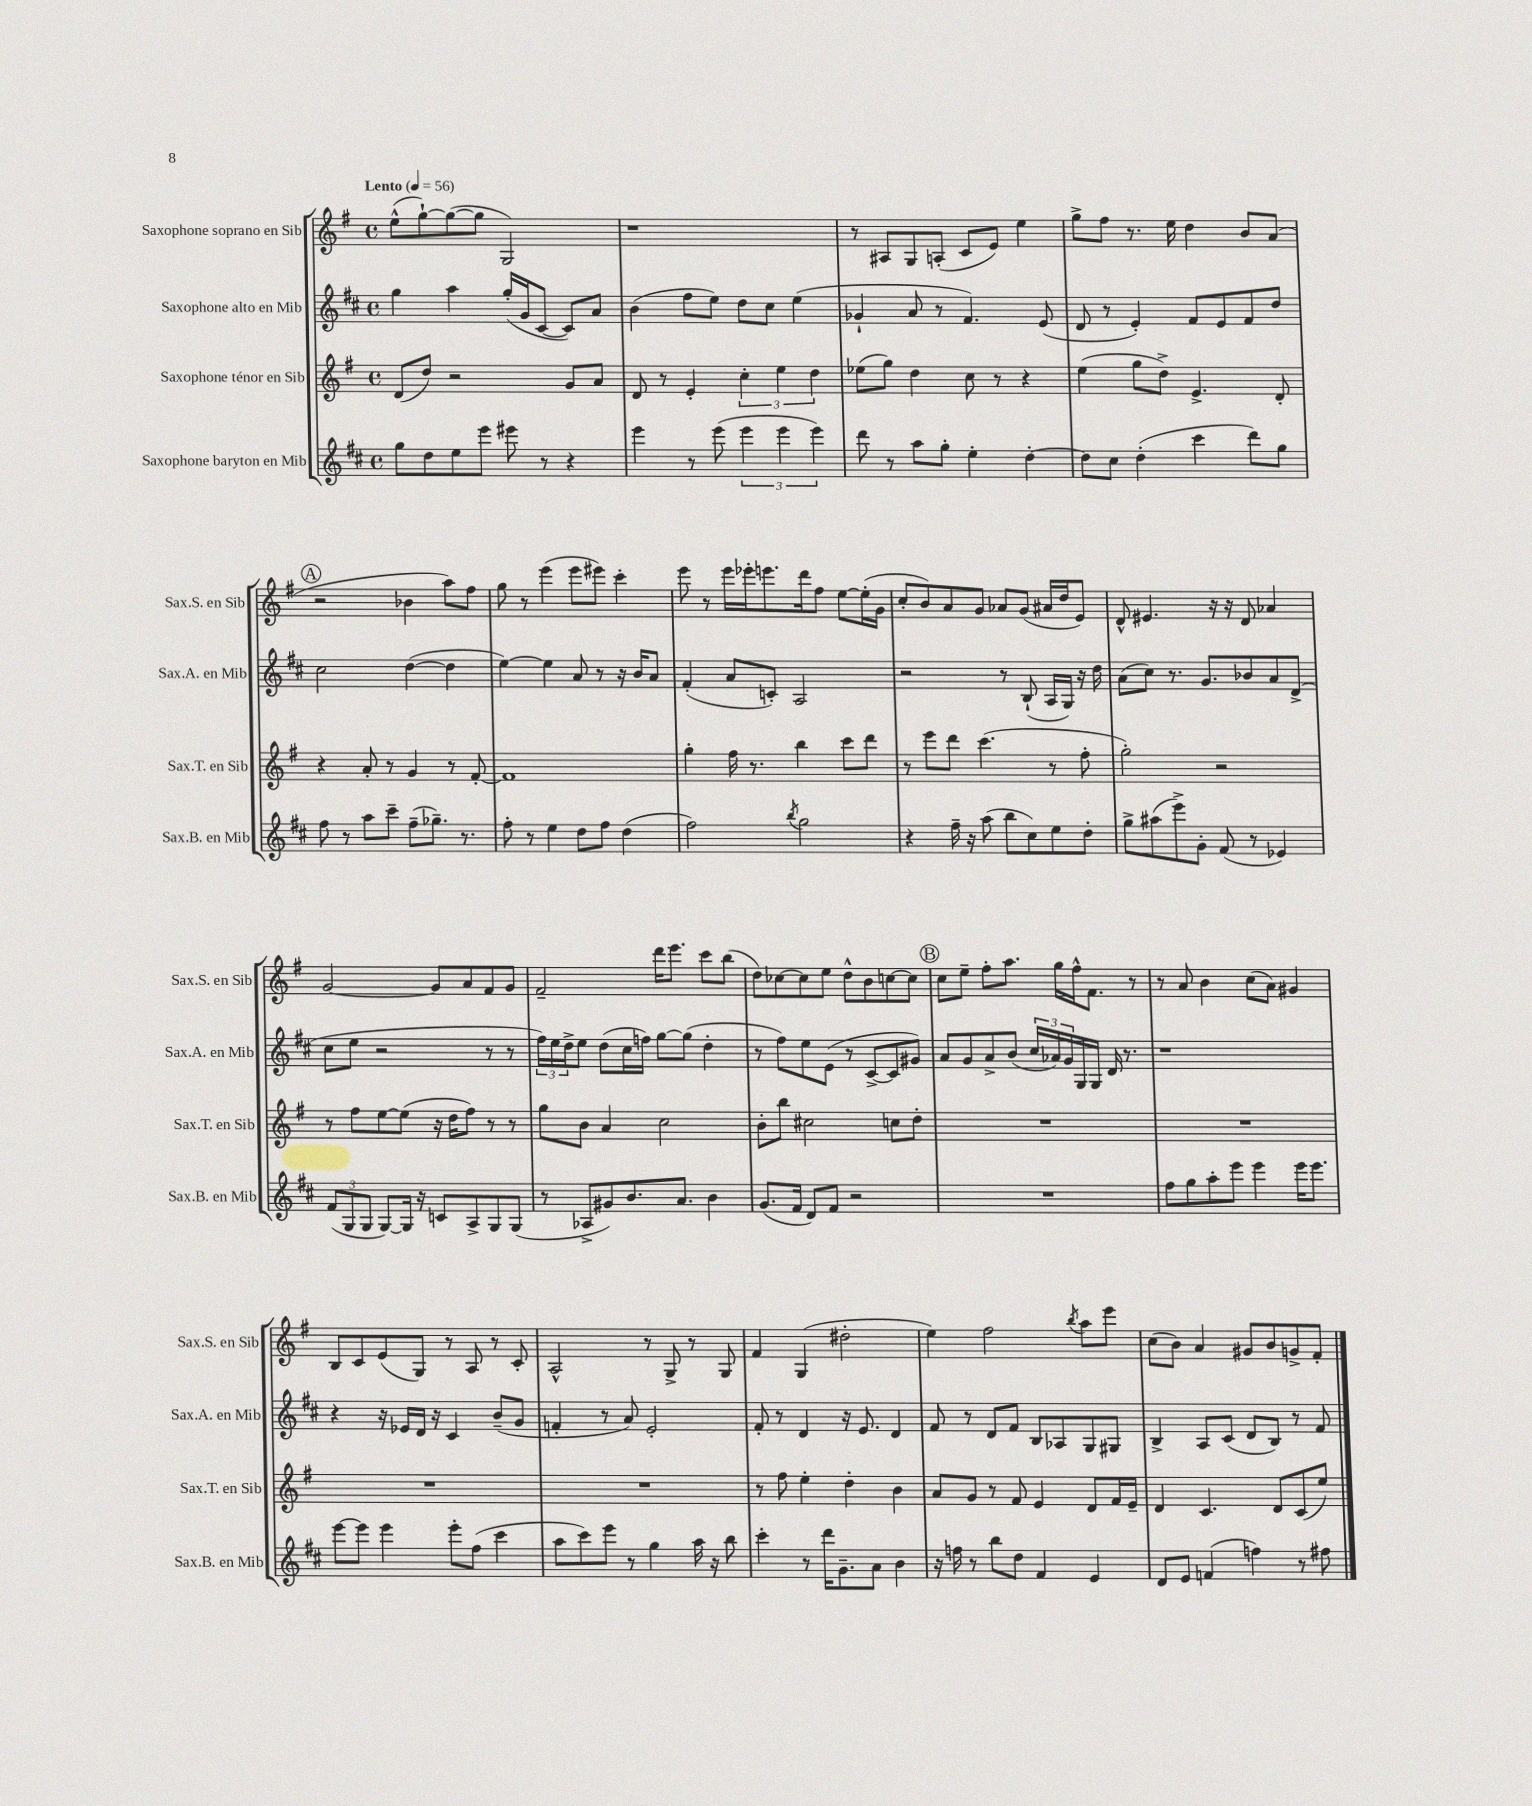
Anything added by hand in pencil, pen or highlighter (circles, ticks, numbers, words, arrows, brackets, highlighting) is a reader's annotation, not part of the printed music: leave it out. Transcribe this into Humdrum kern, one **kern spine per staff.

**kern	**kern	**kern	**kern
*part4	*part3	*part2	*part1
*staff4	*staff3	*staff2	*staff1
*I"Saxophone baryton en Mib	*I"Saxophone ténor en Sib	*I"Saxophone alto en Mib	*I"Saxophone soprano en Sib
*I'Sax.B. en Mib	*I'Sax.T. en Sib	*I'Sax.A. en Mib	*I'Sax.S. en Sib
*clefG2	*clefG2	*clefG2	*clefG2
*k[f#c#]	*k[f#]	*k[f#c#]	*k[f#]
*M4/4	*M4/4	*M4/4	*M4/4
*met(c)	*met(c)	*met(c)	*met(c)
*MM56	*MM56	*MM56	*MM56
=1	=1	=1	=1
!	!	!	!LO:TX:a:B:t=Lento
8gg\L	(8d/L	4gg\	(8ee^^\L
8dd\	8dd/J)	.	[8gg`\)
8ee\	2r	4aa\	(8gg\_
8eee\J	.	.	8gg\J]
8eee#X\	.	(16gg'/LL	2G/)
.	.	16g/J	.
8r	.	[8c#/J	.
4r	8g/L	8c#/L])	.
.	8a/J	8a/J	.
=2	=2	=2	=2
4eee\	8d/	(4b\	1r
.	8r	.	.
8r	4e'/	8ff#\L	.
(8eee\	.	8ee\J)	.
6eee\	6cc'\	8dd\L	.
.	.	8cc#\J	.
6eee\	6ee\	.	.
.	.	(4ee\	.
6eee\)	6dd\	.	.
=3	=3	=3	=3
8ddd\	(8ee-X\L	4g-X`/	8r
8r	8gg\J)	.	8A#X/L
8aa\L	4dd\	8a/	8G/
8gg'\J	.	8r	(8An'/J
4ee'\	8cc\	4.f#/)	8c/L
.	8r	.	8e/J)
[4dd'\	4r	.	4ee\
.	.	(8e/	.
=4	=4	=4	=4
8dd\L]	(4ee\	8d/	8gg^\L
8cc#\J	.	8r	8ff#\J
(4dd'\	8gg\L	4e'/)	8.r
.	8dd^\J)	.	.
.	.	.	16ee\
4ccc#\	4.e^/	8f#/L	4dd\
.	.	8e/	.
8ddd\L)	.	8f#/	8b/L
8gg\J	8d'/	8dd/J	(8a/J
!!LO:LB:g=z
!!LO:REH:place=s1:t=A
=5	=5	=5	=5
8ff#\	4r	2cc#\	2r
8r	.	.	.
8aa\L	8a'/	.	.
8ccc#~\J	8r	.	.
(8ff#~\L	4g/	([4dd\	4b-X\
8.gg-X~\J)	.	.	.
.	8r	4dd\]	8aa\L)
8.r	.	.	.
.	[8f#'/	.	8ff#\J
=6	=6	=6	=6
8ff#'\	1f#]	[4ee\)	8gg\
8r	.	.	8r
4ee\	.	4ee\]	(4eee\
8dd\L	.	8a/	8eee\L
8ff#\J	.	8r	8eee#X\J)
(4dd\	.	16r	4ccc'\
.	.	16b/KL	.
.	.	8a/J	.
=7	=7	=7	=7
2ff#\)	4gg'\	(4f#'/	8eee\
.	.	.	8r
.	16ff#\	8a/L	16eee\LL
.	8.r	.	16eee-X'\J
.	.	8cn'/J)	8.eeen\
8qbb/	.	.	.
2gg\	4bb\	2A/	.
.	.	.	16ddd\k
.	.	.	8ff#\J
.	8ccc\L	.	[8ee\L
.	8ddd\J	.	(16ee'\L]
.	.	.	16g\JJ
=8	=8	=8	=8
4r	8r	2r	8cc'/L
.	8eee\L	.	8b/)
16ff#~\	8ddd\J	.	8a/
16r	.	.	.
(8aa\	(4.ccc\	.	8g/J
8bb\L	.	8r	8a-X/L
8cc#\)	.	(8B`/	(8g/J
8ee\	8r	16A/LL	16a#X/LL
.	.	16G/JJ)	16dd/J
8dd'\J	8ff#'\	16r	8e/J)
.	.	16dd\	.
=9	=9	=9	=9
8gg^\L	2gg'\)	(8a\L	8d^^/
(8aa#X\	.	8cc#\J)	4.e#X/
8eee^\)	.	8.r	.
8g'\J	.	.	.
.	.	8.g/L	.
(8f#/	2r	.	16r
.	.	.	16r
8r	.	8b-X/	8d/
4e-X/)	.	8a/	4a-X/
.	.	(8d^/J	.
!!LO:LB:g=z
=10	=10	=10	=10
(12f#/L	8r	8cc#\L	[2g/
12G/	.	.	.
.	8ff#\L	8ee\J	.
12G/J	.	.	.
[8G/L)	[8ee\	2r	.
16G/Jk]	(8ee\J]	.	.
16r	.	.	.
8cn/L	16r	.	8g/L]
.	16dd\KL	.	.
8A^/	8ff#\J)	.	8a/
8G/	8r	8r	8f#/
(8G/J	8r	8r	8g/J
=11	=11	=11	=11
8r	8gg\L	24ff#\LL)	2f#~/
.	.	24ee\	.
.	.	24dd^\J	.
8A-X^/L	8b\J	8ee\J	.
8g#X/)	4a/	(8dd\L	.
8.b/	.	16cc#\L	.
.	.	16ffn\JJ)	.
.	2cc\	[8gg\L	16ddd\KL
8.a/J	.	.	8.eee\J
.	.	(8gg\J]	.
4b\	.	4dd'\	8ccc\L
.	.	.	(8bb\J
=12	=12	=12	=12
(8.g/L	8b'\L	8r	8dd\L)
.	8bb\J	8ff#\L)	[8cc-X\
16f#/Jk	.	.	.
8d/L)	2cc#X\	8ee\	8cc-\]
8f#/J	.	(8e\J	8ee\J
2r	.	8r	8dd^^\L
.	.	[8c#^/L	8b\
.	8ccn\L	8c#/]	[8ccn\
.	8dd'\J	8g#X/J)	8cc\J]
!!LO:REH:place=s1:t=B
=13	=13	=13	=13
1r	1r	8a/L	8cc\L
.	.	8g/	8ee~\J
.	.	8a^/	8ff#'\L
.	.	(8b/J	8.aa\J
.	.	24cc#/LL	.
.	.	24a-X/)	.
.	.	.	16gg\LL
.	.	24g/	.
.	.	16G/	16ff#^^\J
.	.	16G/JJ	8.f#\J
.	.	16d/	.
.	.	8.r	.
.	.	.	8r
=14	=14	=14	=14
8ff#\L	1r	1r	8r
8gg\	.	.	8a/
8aa'\	.	.	4b\
8eee\J	.	.	.
4eee\	.	.	(8cc\L
.	.	.	8a\J)
16eee\KL	.	.	4g#X/
8.eee\J	.	.	.
!!LO:LB:g=z
=15	=15	=15	=15
[8eee\L	1r	4r	8B/L
8eee\J]	.	.	8c/
4eee\	.	16r	(8e/
.	.	16e-X/LL	.
.	.	16d/JJ	8G/J)
.	.	16r	.
8eee'\L	.	4c#/	8r
(8ff#\J	.	.	8A/
4ccc#\	.	(8b~/L	8r
.	.	8g/J	8c'/
=16	=16	=16	=16
8aa\L	1r	4fn'/	2A^^/
8ccc#\)	.	.	.
8eee\J	.	8r	.
8r	.	8a/)	.
4gg\	.	2e'/	8r
.	.	.	8G^/
16aa\	.	.	8r
16r	.	.	.
8bb\	.	.	8G/
=17	=17	=17	=17
4ccc#'\	8r	8f#'/	4f#/
.	8ff#\	8r	.
8r	4ee'\	4d/	(4G/
16ddd\KL	.	.	.
8.g~\	.	.	.
.	4dd'\	16r	2dd#X'\
.	.	8.e/	.
8a\J	.	.	.
4b\	4b\	4d/	.
=18	=18	=18	=18
16r	8a/L	8f#/	4ee\)
16ffn\	.	.	.
8r	8g/J	8r	.
8bb\L	8r	8d/L	2ff#\
8dd\J	8f#/	8f#/J	.
4f#/	4e/	8B/L	.
.	.	8A-X/	.
.	.	.	8qbb/
4e/	8d/L	8G/	8aa\L
.	16f#/L	8G#X/J	8eee\J
.	16e~/JJ	.	.
=19	=19	=19	=19
8d/L	4d/	4B^/	(8cc\L
8e/J	.	.	8b\J)
(4fn/	4.c/	8A/L	4a/
.	.	(8c#/J	.
4ffn\)	.	8d/L	8g#X/L
.	8d/L	8B/J)	8b/
8r	(8c/	8r	8gn^/
8ff#X\	8ee/J)	8f#/	8f#'/J
==	==	==	==
*-	*-	*-	*-
